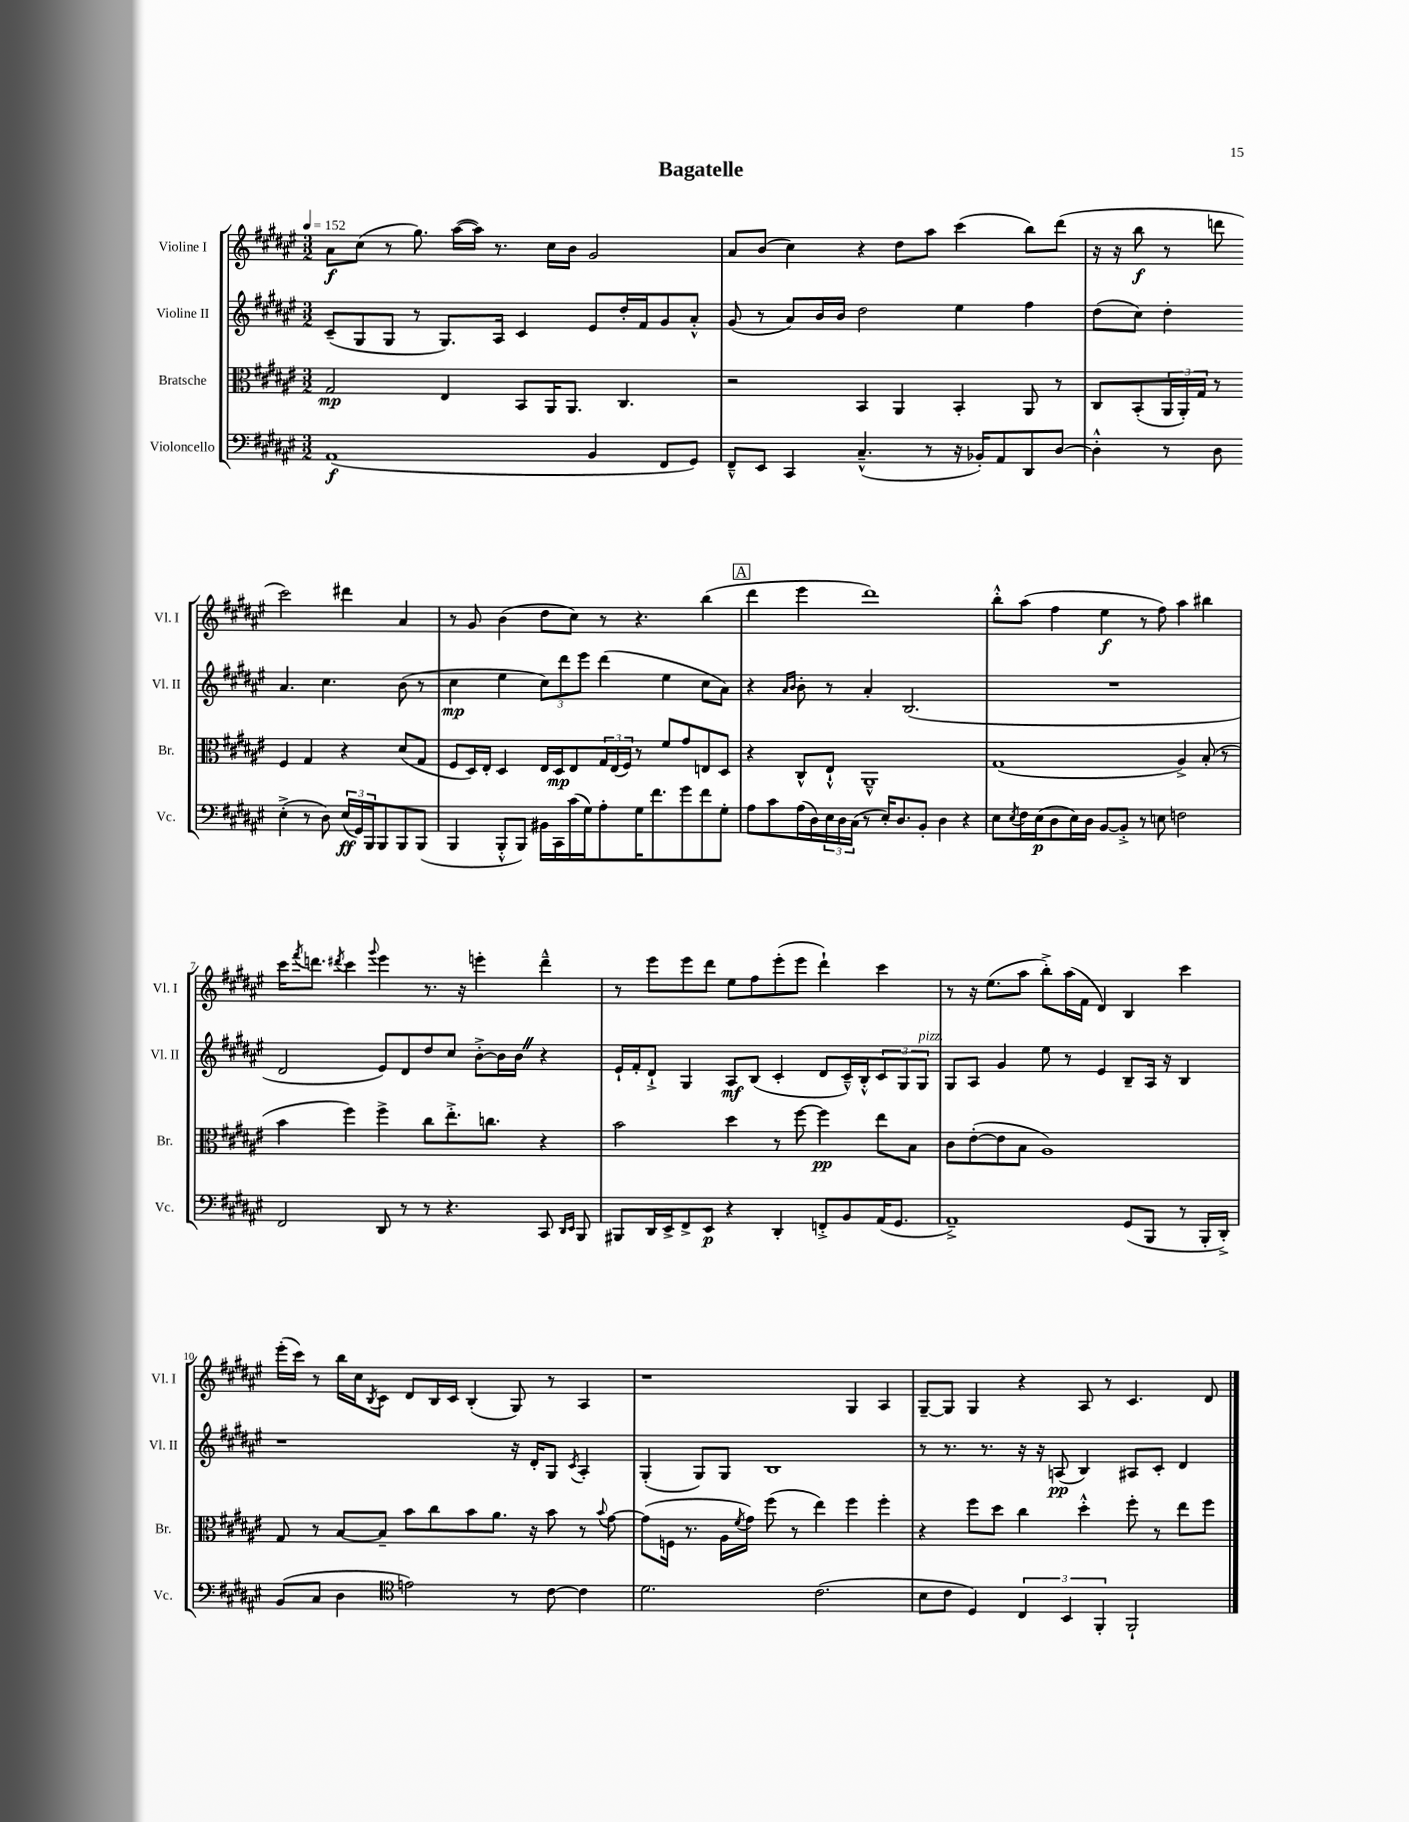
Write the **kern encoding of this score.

**kern	**kern	**kern	**kern
*staff4	*staff3	*staff2	*staff1
*clefF4	*clefC3	*clefG2	*clefG2
*k[f#c#g#d#a#e#]	*k[f#c#g#d#a#e#]	*k[f#c#g#d#a#e#]	*k[f#c#g#d#a#e#]
*M3/2	*M3/2	*M3/2	*M3/2
*MM152	*MM152	*MM152	*MM152
(1AA#	2G#/	(8c#~/L	8a#\L
.	.	8G#/	(8cc#\J
.	.	8G#/J	8r
.	.	8r	8.gg#\)
.	4E#/	8.G#/L)	.
.	.	.	([16aa#\LL
.	.	.	16aa#\]JJ)
.	.	16A#/Jk	8.r
.	8BB/L	4c#/	.
.	16AA#/K	.	16cc#\LL
.	8.AA#/J	.	16b\JJ
4BB/	.	8e#/L	2g#/
.	4.C#/	16dd#'/L	.
.	.	16f#/J	.
8FF#/L	.	8g#/	.
8GG#/J)	.	8a#'^^/J	.
=	=	=	=
8FF#~^^/L	2r	(8g#/	8a#/L
8EE#/J	.	8r	(8b/J
4CC#/	.	8a#/L)	4cc#\)
.	.	16b/L	.
.	.	16b/JJ	.
(4.C#~^^/	4BB/	2dd#\	4r
.	4AA#/	.	8dd#\L
8r	.	.	8aa#\J
16r	4BB'/	4ee#\	(4ccc#\
16BB-'/LK)	.	.	.
8AA#/	.	.	.
8DD#/	8AA#/	4ff#\	8bb\L)
[8D#/J	8r	.	(8ddd#\J
=	=	=	=
4D#'^^\]	8C#/L	(8dd#\L	16r
.	.	.	16r
.	(8BB'/	8cc#\J)	8bb\
8r	24AA#/L	4dd#'\	8r
.	24AA#'/)	.	.
.	24G#/JJ	.	.
8D#\	8r	.	8ddd\
(4E#'^\	4F#/	4.a#/	2ccc#\)
8r	4G#/	.	.
8D#\)	.	4.cc#\	.
(24E#/LL	4r	.	4ddd#\
24GG#/)	.	.	.
24BBB/J	.	.	.
8BBB/	.	.	.
8BBB/	(8d#/L	(8b\	4a#/
(8BBB/J	8G#/J	8r	.
=	=	=	=
4BBB/	8F#/L	4cc#\	8r
.	16D#/L)	.	8g#/
.	16E#'/JJ	.	.
8BBB'^^/L	4D#/	4ee#\	(4b\
8BBB/J)	.	.	.
16BB#\LL	16E#/LL	12cc#\L)	8dd#\L
16CC#\	16D#/J	.	.
.	.	12ddd#\	.
(16c#\	8E#/	.	8cc#\J)
.	.	12eee#\J	.
16G#\J)	.	.	.
8A#'\	24G#/L	(4ddd#\	8r
.	(24E#/	.	.
.	24F#/JJ)	.	.
16G#\K	8r	.	4.r
8.f#\	.	.	.
.	8f#/L	4ee#\	.
8g#\	8g#/	.	.
8f#\	8E/	8cc#\L	(4bb\
8G#'\J	8D#/J	8a#\J)	.
=	=	=	=
8A#\L	4r	4r	4ddd#\
8c#\	.	.	.
.	.	16qqa#/LL	.
.	.	16qqb/JJ	.
(16A#\L	8C#^^/L	8b'\	4eee#\
16D#\)	.	.	.
24E#\	8E#`^^/J	8r	.
24D#\	.	.	.
(24C#\JJ	.	.	.
8r	1AA#~^^	4a#'/	1ddd#)
16E#'/LK)	.	.	.
8.D#/	.	.	.
.	.	(2.B/	.
8BB'/J	.	.	.
4D#\	.	.	.
4r	.	.	.
=	=	=	=
8E#\L	(1G#	1.r	8bb'^^\L
8qE#/	.	.	.
16F#\L	.	.	(8aa#\J
(16E#\J	.	.	.
8D#\	.	.	4ff#\
16E#\L)	.	.	.
16D#\JJ	.	.	.
[8BB/L	.	.	4ee#\
8BB'^/]J	.	.	.
8r	.	.	8r
8E\	.	.	8ff#\)
2F\	4A#^/)	.	4aa#\
.	(8B'/	.	4bb#\
.	8r	.	.
=	=	=	=
2FF#/	4b\	2d#/	16ccc#\LK
.	.	.	8qfff#/
.	.	.	8.ddd\J
.	.	.	8qddd#/
.	4ff#\)	.	4ccc#\
.	.	.	8qqggg#/
8DD#/	4ff#^\	8e#/L)	4eee#\
8r	.	8d#/	.
8r	8cc#\L	8dd#/	8.r
4.r	8.ee#'^\	8cc#/J	.
.	.	.	16r
.	.	[8b'^\L	4eee'\
.	8.cc\J	.	.
.	.	16b\]L	.
.	.	16b\JJ	.
8CC#/	4r	4r	4ddd#~^^\
16qqDD#/LL	.	.	.
16qqEE#/JJ	.	.	.
8BBB/	.	.	.
=	=	=	=
8BBB#/L	2b\	16e#`/LL	8r
.	.	16f#'/J	.
16DD#/L	.	8d#`^/J	8eee#\L
16EE#^/J	.	.	.
8FF#^/	.	4G#/	8eee#\
8EE#/J	.	.	8ddd#\J
4r	4dd#\	8A#/L	8ee#\L
.	.	(8B/J	8ff#\
4DD#'/	8r	4c#'/	(8eee#'\
.	[8ff#\	.	8eee#\J
8FF'^/L	4ff#\]	8d#/L	4ddd#`\)
8BB/	.	16c#~^^/L)	.
.	.	16B'^^/J	.
(16AA#/K	8ee#\L	12c#/	4ccc#\
8.GG#/J	.	.	.
.	.	12G#/	.
.	8B\J	.	.
.	.	12G#/J	.
=	=	=	=
1AA#~^)	8c#\L	8G#/L	8r
.	([8e#'\	8A#/J	16r
.	.	.	(8.ee#\L
.	8e#\]	4g#/	.
.	8B\J	.	8aa#\J
.	1A#)	8ee#\	8bb'^\L)
.	.	8r	(16aa#\L
.	.	.	16f#\JJ
.	.	4e#/	4d#/)
(8GG#/L	.	8B~/L	4B/
8BBB/J	.	16A#/Jk	.
.	.	16r	.
8r	.	4B/	4ccc#\
16BBB'/LL	.	.	.
16DD#'^/JJ)	.	.	.
=	=	=	=
(8BB/L	8G#/	1r	(16eee#'\LL
.	.	.	16ccc#\JJ)
8C#/J	8r	.	8r
4D#\	[8B/L	.	16bb\LL
.	.	.	16cc#\J
.	.	.	8qB/
.	8B~/]J	.	8c#\J
*clefC4	*	*	*
2e\)	8b\L	.	8d#/L
.	8cc#\	.	16B/L
.	.	.	16c#/JJ
.	8b\	.	(4B'/
.	8.a#\J	.	.
8r	.	16r	8G#/)
.	16r	16d#'/LK	.
[8c#\	8b\	8G#/J	8r
.	.	8qc#/	.
4c#\]	8r	4A#'/	4A#/
.	8qqb/	.	.
.	[8g#\	.	.
=	=	=	=
2.d#\	(8g#\]L	(4G#'/	1r
.	16F\Jk	.	.
.	8.r	.	.
.	.	8G#/L)	.
.	16A#\LL	8G#/J	.
.	8qf#/	.	.
.	16g#\JJ)	.	.
.	(8ff#\	1B	.
.	8r	.	.
(2.c#\	4ee#\)	.	.
.	4ff#\	.	4G#/
.	4ff#'\	.	4A#/
=	=	=	=
8B\L	4r	8r	[8G#~/L
8c#\J	.	8.r	8G#/]J
4D#/)	8ff#\L	.	4G#/
.	.	8.r	.
.	8dd#\J	.	.
6C#/	4cc#\	16r	4r
.	.	16r	.
.	.	(8A/	.
6BB/	.	.	.
.	4dd#'^^\	4B/)	8A#/
6FF#'/	.	.	.
.	.	.	8r
2FF#`/	8ff#'\	8A#/L	4.c#/
.	8r	8c#'/J	.
.	8ee#\L	4d#/	.
.	8ff#\J	.	8d#/
==	==	==	==
*-	*-	*-	*-
